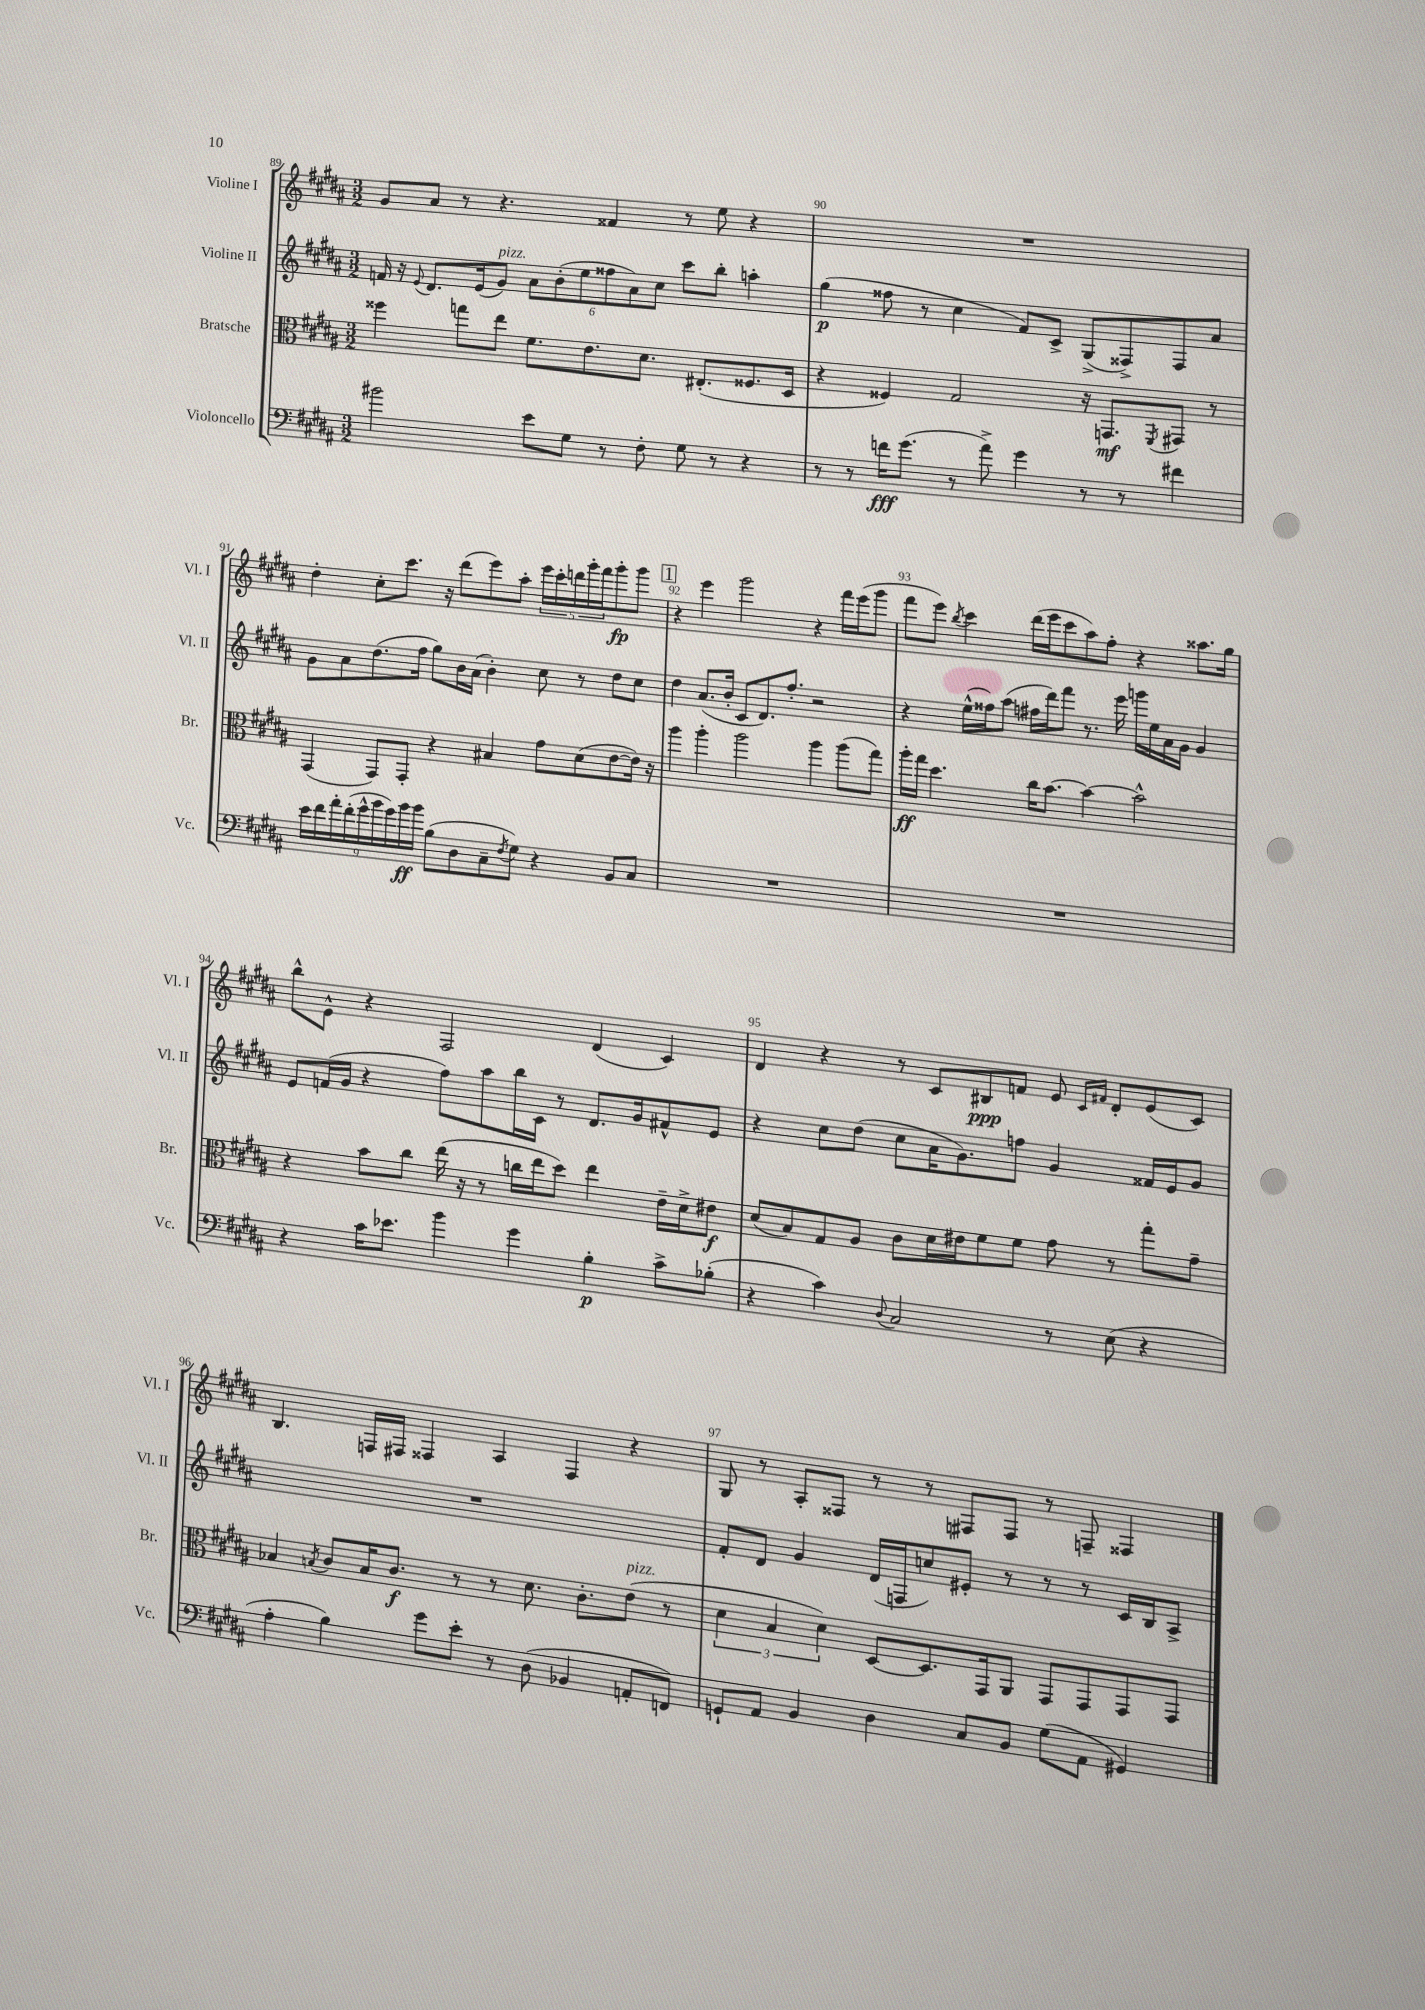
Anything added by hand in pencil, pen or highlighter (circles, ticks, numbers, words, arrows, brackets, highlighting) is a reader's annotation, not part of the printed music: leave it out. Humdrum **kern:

**kern	**kern	**kern	**kern
*staff4	*staff3	*staff2	*staff1
*clefF4	*clefC3	*clefG2	*clefG2
*k[f#c#g#d#a#]	*k[f#c#g#d#a#]	*k[f#c#g#d#a#]	*k[f#c#g#d#a#]
*M3/2	*M3/2	*M3/2	*M3/2
2b#	4ff##	16f	8g#
.	.	16r	.
.	.	8qqe	.
.	.	8.d#	8a#
.	8gg	.	8r
.	.	(16e	.
.	8ee	8g#)	4.r
8e	8.f#	12a#	.
.	.	(12b'	.
8G#	.	.	.
.	.	12ee	.
.	8.e	.	.
8r	.	12ff##	4f##
.	.	12a#)	.
8F#'	8.d#	.	.
.	.	12cc#	.
8G#	.	8ccc#	8r
.	(8.E#'	.	.
8r	.	8bb'	8ee
4r	8.F##	4aa'	4r
.	16D#	.	.
=	=	=	=
8r	4r	(4gg#	1.r
8r	.	.	.
16f	4F##)	8ff##	.
(8.g#	.	.	.
.	.	8r	.
8r	2G#	4cc#	.
8a#^)	.	.	.
4g#	.	8f#)	.
.	.	8c#^	.
8r	16r	(8G#^	.
.	8.GG	.	.
8r	.	8F##^)	.
.	8qFF#	.	.
4f#	8GG#	8F##	.
.	8r	8a#	.
=	=	=	=
18e	(4GG#	8g#	4dd#'
18f#	.	.	.
18a#'	.	.	.
.	.	8a#	.
(18f#'	.	.	.
18g#^^	.	.	.
.	8GG#)	(8.dd#	8cc#'
18b	.	.	.
18g#)	.	.	.
.	8GG#'	.	8.ccc#
18b	.	.	.
.	.	16ff#	.
18b	.	.	.
(8B	4r	8gg#)	.
.	.	.	16r
8D#	.	16b	(8ddd#
.	.	(16a#	.
8C#~	4B#	4b')	8eee)
8qF#	.	.	.
8G#)	.	.	8aa#'
4r	8g#	8cc#	20eee
.	.	.	20ccc#'
.	.	.	20ddd
.	(8d#	8r	.
.	.	.	20ggg#'
.	.	.	20fff#
8BB	[8e	8dd#	8ggg#'
8C#	16e])	8cc#	8ggg#
.	16r	.	.
=	=	=	=
1.r	4aa#	4dd#	4r
.	4aa#'	(8.a#	4eee
.	.	16b'	.
.	2aa#	8c#	2ggg#
.	.	8.d#)	.
.	.	8.ff#'	.
.	4aa#	2r	4r
.	(8aa#	.	16fff#
.	.	.	(16eee
.	8gg#)	.	8ggg#
=	=	=	=
1.r	16aa#'	4r	8fff#
.	16gg#	.	.
.	4.dd#	.	8eee)
.	.	.	8qbb
.	.	(16ee^^	4ccc#
.	.	16ff##)	.
.	.	(8aa#	.
.	16cc#	16ff#	(16ddd#
.	[8.b	16ddd#)	16eee
.	.	8fff#	8ccc#
.	4b_	8.r	8aa#)
.	.	.	8ff#'
.	.	16eee	.
.	2b^^]	16ggg	4r
.	.	16ee	.
.	.	16a#	.
.	.	16g#	.
.	.	4g#	8.aa##
.	.	.	16gg#
=	=	=	=
4r	4r	8e	8bb^^
.	.	(16f	8e^^
.	.	16g#	.
16c#	8b	4r	4r
8.e-	.	.	.
.	8cc#	.	.
4b	(16ee	8ff#)	2F#
.	16r	.	.
.	8r	8aa#	.
4g#	16cc	16bb	.
.	16ee	16c#	.
.	8dd#)	8r	.
4B'	4ee	8.d#	(4d#
.	.	16g#	.
8c#^	16e~	8f#^^	4c#)
.	16d#^	.	.
(8B-'	8e#	8e	.
=	=	=	=
4r	(8d#	4r	4d#
.	8B)	.	.
4c#)	8G#	8cc#	4r
.	8A#	(8dd#	.
8qqD#	.	.	.
2C#	8c#	8cc#	8r
.	16d#	16a#	8c#
.	16e#	8.g#)	.
.	8f#	.	8B#
.	8f#	8ff	8f
8r	8g#	4g#	8e
.	.	.	16qqc#
.	.	.	16qqf#
(8E	8r	.	8d#'
4r	8gg#'	16f##	(8e
.	.	16e	.
.	8g#~	8g#	8c#)
=	=	=	=
4A#'	4B-	1.r	4.B
.	8qB	.	.
4B)	8c#	.	.
.	16B	.	16F
.	8.c#	.	16F#
8g#	.	.	4F##
8e'	8r	.	.
8r	8r	.	4A#
(8D#	8.d#	.	.
4BB-	.	.	4F##
.	8.c#'	.	.
8AA'	(8e	.	4r
8FF)	8r	.	.
=	=	=	=
8GG`	6d#	8f#'	8G#
8AA#	.	8d#	8r
.	6B	.	.
4BB	.	4g#	8A#'
.	6d#)	.	.
.	.	.	8F##
4D#	[8D#	(16d#	8r
.	.	16F	.
.	8.D#]	8cc)	8r
8C#	.	8e#'	8F#
.	16GG#	.	.
8BB	8AA#	8r	8F#
(8G#	8GG#	8r	8r
8AA#	8GG#	8r	8F~
4GG#)	8GG#	16c#	4F##
.	.	16B	.
.	8GG#	8A#^	.
==	==	==	==
*-	*-	*-	*-
